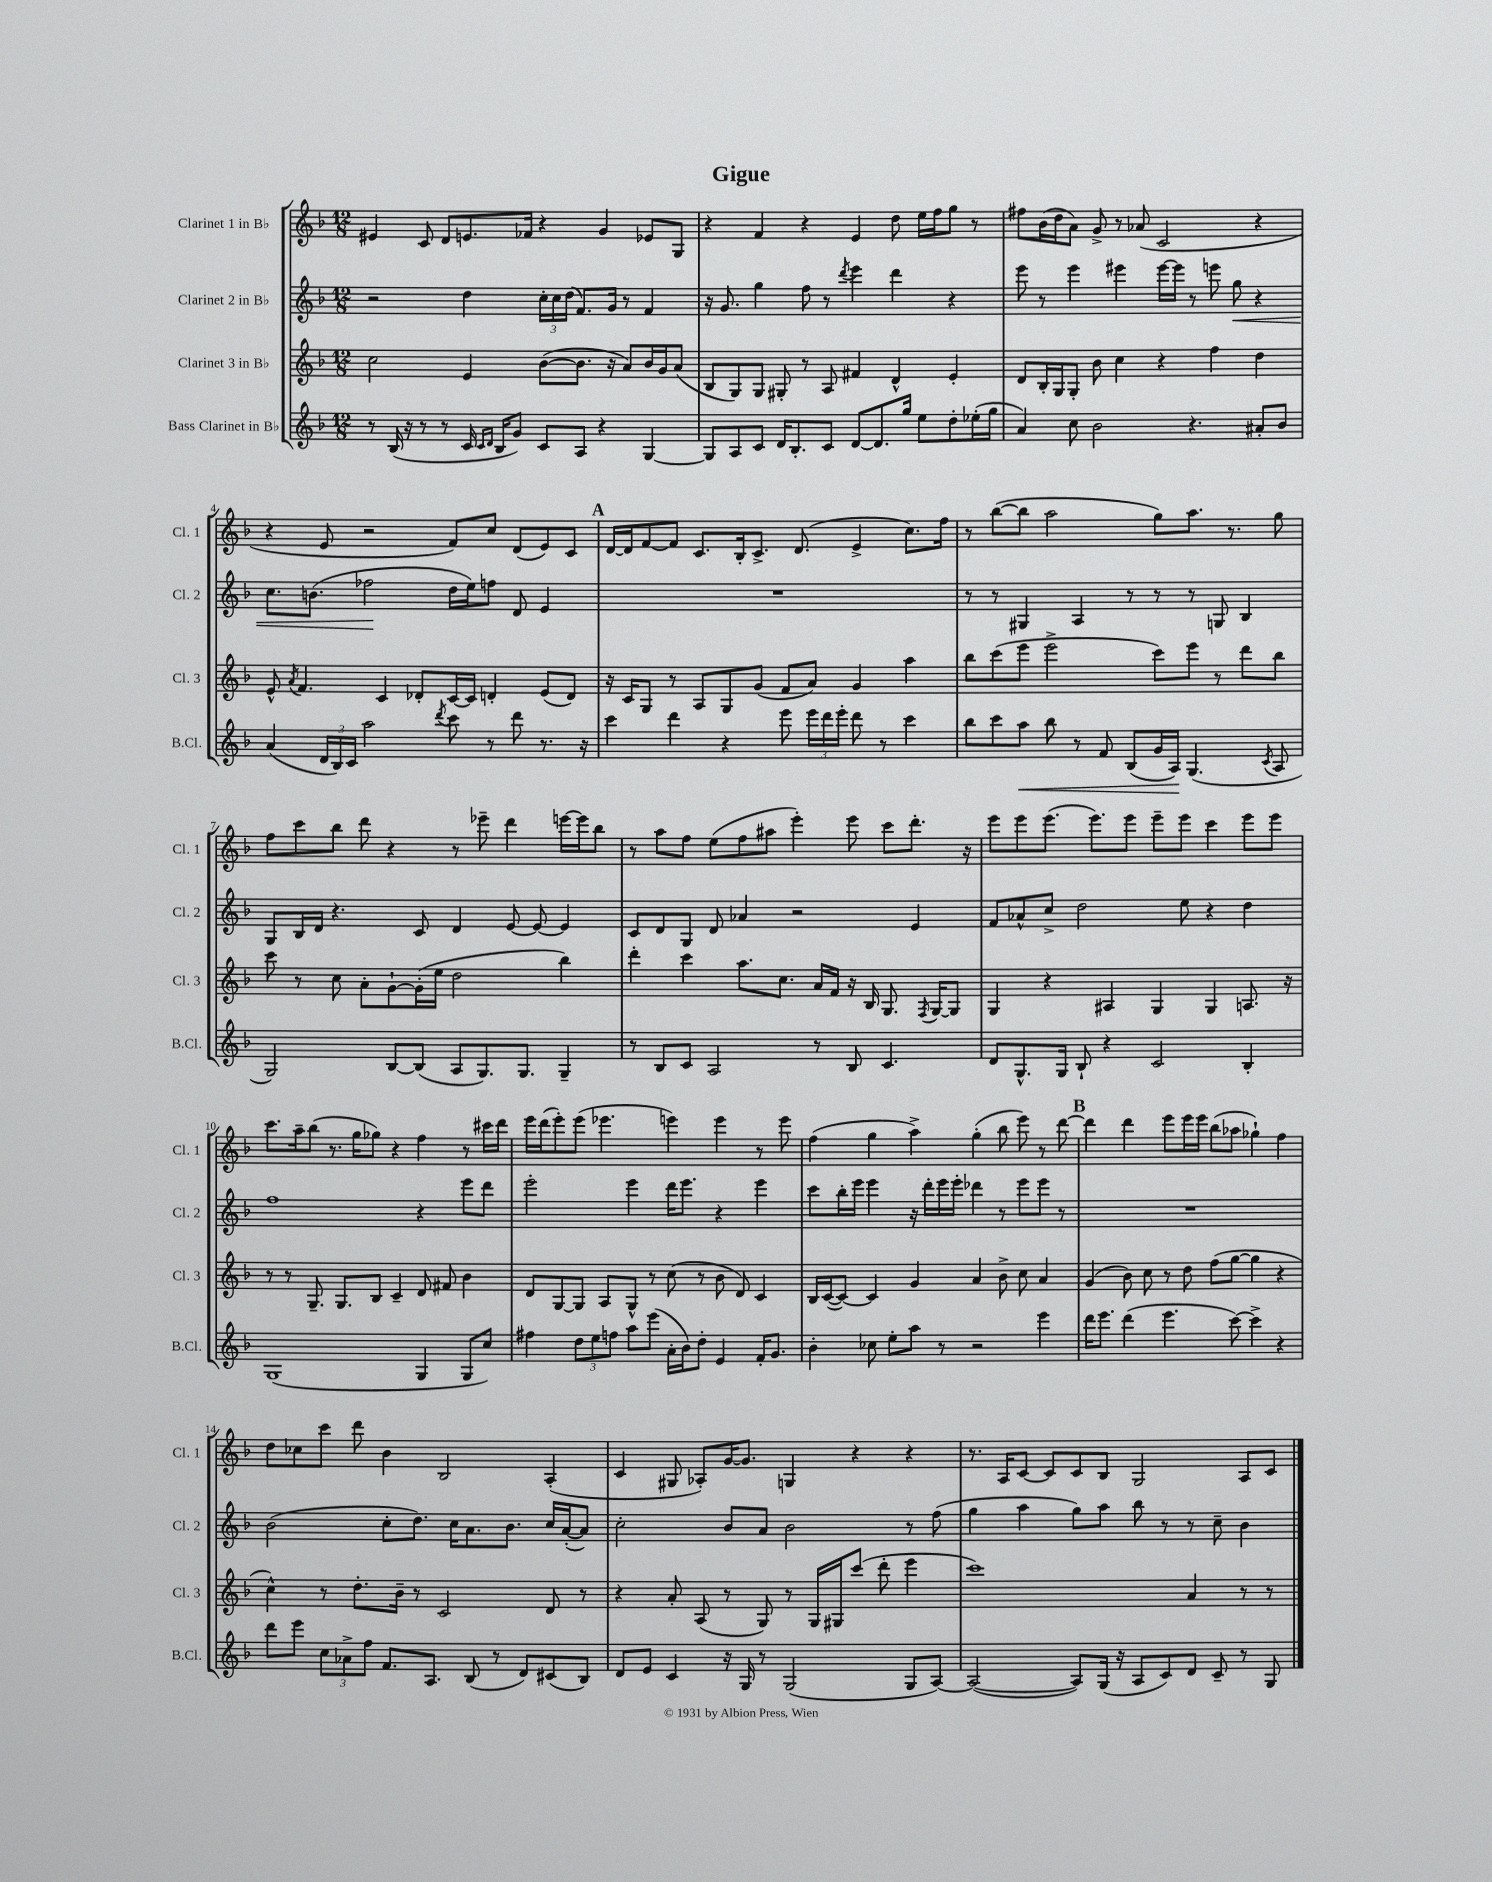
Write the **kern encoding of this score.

**kern	**dynam	**kern	**kern	**dynam	**kern
*part4	*part4	*part3	*part2	*part2	*part1
*staff4	*staff4	*staff3	*staff2	*staff2	*staff1
*I"Bass Clarinet in B♭	*	*I"Clarinet 3 in B♭	*I"Clarinet 2 in B♭	*	*I"Clarinet 1 in B♭
*I'B.Cl.	*	*I'Cl. 3	*I'Cl. 2	*	*I'Cl. 1
*clefG2	*	*clefG2	*clefG2	*	*clefG2
*k[b-]	*	*k[b-]	*k[b-]	*	*k[b-]
*M12/8	*	*M12/8	*M12/8	*	*M12/8
=1	=1	=1	=1	=1	=1
8r	.	2cc\	2r	.	4e#X/
(16B-/	.	.	.	.	.
16r	.	.	.	.	.
8r	.	.	.	.	8c/
8r	.	.	.	.	8d/L
16c/	.	4e/	4dd\	.	8.en/
16qqc/LL	.	.	.	.	.
16qqd/JJ	.	.	.	.	.
16B-/KL	.	.	.	.	.
8g/J)	.	.	.	.	.
.	.	.	.	.	16f-X/Jk
8c/L	.	([8b-\L	24cc'\LL	.	4r
.	.	.	24cc\	.	.
.	.	.	(24dd\JJ	.	.
8A/J	.	8.b-\J]	8.f/L)	.	.
4r	.	.	.	.	4g/
.	.	16r	16g/Jk	.	.
.	.	8a/L)	8r	.	.
[4G/	.	16b-/L	4f/	.	8e-X/L
.	.	16g/J	.	.	.
.	.	(8a/J	.	.	8G/J
=2	=2	=2	=2	=2	=2
8G/L]	.	8B-/L	16r	.	4r
.	.	.	8.g/	.	.
8A/	.	8G/)	.	.	.
8c/J	.	8G/J	4gg\	.	4f/
16d/KL	.	8G#X'/	.	.	.
8.B-'/	.	.	.	.	.
.	.	8r	8ff\	.	4r
8c/J	.	8A/	8r	.	.
.	.	.	8qddd/	.	.
[8d/L	.	4f#X/	4eee\	.	4e/
8.d/]	.	.	.	.	.
.	.	4d^^/	4ddd\	.	8dd\
16gg/Jk	.	.	.	.	.
8ee\L	.	.	.	.	16ee\LL
.	.	.	.	.	16ff\J
8dd'\	.	4e'/	4r	.	8gg\J
(16ee-X'\L	.	.	.	.	8r
16gg\JJ	.	.	.	.	.
=3	=3	=3	=3	=3	=3
4a/)	.	8d/L	8eee\	.	8ff#X\L
.	.	16B-'/L	8r	.	(16b-\L
.	.	16G/J	.	.	16dd\J
8cc\	.	8G'/J	4eee\	.	8a\J)
2b-\	.	8b-\	.	.	8g^/
.	.	4cc\	4eee#X\	.	8r
.	.	.	.	.	(8a-X/
.	.	4r	[16eee#\LL	.	2c/
.	.	.	16eee#\JJ]	.	.
4.r	.	.	8r	.	.
.	.	4ff\	8eeen\	.	.
!	!	!	!	!LO:HP:b	!
.	.	.	8gg\	<	.
8a#X'/L	.	4dd\	4r	.	4r
8b-/J	.	.	.	.	.
!!LO:LB:g=z
=4	=4	=4	=4	=4	=4
(4a/	.	8e^^/	8.cc\L	.	4r
.	.	8qa/	.	.	.
.	.	4.f/	.	.	.
.	.	.	(8.bn\J	.	.
24d/LL	.	.	.	.	8e/
24B-/)	.	.	.	.	.
24c/JJ	.	.	.	.	.
2aa\	.	.	2ff-X\	.	2r
.	.	4c/	.	.	.
.	.	8d-X'/L	.	.	.
8qddd/	.	.	.	.	.
8ccc\	.	[16c/L	16dd\LL	[	8f/L)
.	.	16c/JJ]	16ee\J)	.	.
8r	.	4dn'/	8ffn\J	.	8cc/J
8ddd\	.	.	8d/	.	(8d/L
8.r	.	(8e/L	4e/	.	8e/)
.	.	8d/J)	.	.	8c/J
16r	.	.	.	.	.
!!LO:REH:place=s1:t=A
=5	=5	=5	=5	=5	=5
4ccc\	.	16r	1.r	.	[16d/LL
.	.	16c/KL	.	.	16d/J]
.	.	8G/J	.	.	[8f/
4ddd\	.	8r	.	.	8f/J]
.	.	8A/L	.	.	8.c/L
4r	.	8G/	.	.	.
.	.	.	.	.	16B-'/k
.	.	(8g/J	.	.	8.c^/J
8eee\	.	8f/L	.	.	.
.	.	.	.	.	(8.d/
24eee\LL	.	8a/J)	.	.	.
24ddd\	.	.	.	.	.
24eee'\JJ	.	.	.	.	.
8ddd\	.	4g/	.	.	4e^/
8r	.	.	.	.	.
4ccc\	.	4aa\	.	.	8.cc\L)
.	.	.	.	.	16ff\Jk
=6	=6	=6	=6	=6	=6
8bb-\L	.	8bb-\L	8r	.	8r
8ccc\	.	(8ccc\	8r	.	([8bb-\L
!	!LO:HP:b	!	!	!	!
8aa\J	<	8eee\J	4G#X/	.	8bb-\J]
8bb-\	.	2eee^\	.	.	2aa\
8r	.	.	4A/	.	.
8f/	.	.	.	.	.
(8B-/L	.	.	8r	.	.
16g/L	.	8ccc\L)	8r	.	8gg\L)
16A/JJ)	.	.	.	.	.
(4.G/	[	8eee\J	8r	.	8.aa\J
.	.	8r	8Gn/	.	.
.	.	.	.	.	8.r
.	.	8ddd\L	4B-/	.	.
8qc/	.	.	.	.	.
8A/	.	8bb-\J	.	.	8gg\
!!LO:LB:g=z
=7	=7	=7	=7	=7	=7
2G/)	.	8ccc\	8G/L	.	8ff\L
.	.	8r	16B-/L	.	8ccc\
.	.	.	16d/JJ	.	.
.	.	8cc\	4.r	.	8bb-\J
.	.	8a'\L	.	.	8ddd\
[8B-/L	.	[8g`\	.	.	4r
(8B-/J]	.	(16g'\L]	8c/	.	.
.	.	16ee\JJ	.	.	.
8A/L	.	2dd\	4d/	.	8r
8.G/)	.	.	.	.	8eee-X~\
.	.	.	[8e/	.	4ddd\
8.G/J	.	.	.	.	.
.	.	.	8e/_	.	.
4G~/	.	4bb-\)	4e/]	.	[16eeen\LL
.	.	.	.	.	16eee\J]
.	.	.	.	.	8bb-\J
=8	=8	=8	=8	=8	=8
8r	.	4ddd'\	8c/L	.	8r
8B-/L	.	.	8d/	.	8aa\L
8c/J	.	4ccc\	8G/J	.	8ff\J
2A/	.	.	8d/	.	(8ee\L
.	.	8.aa\L	4a-X/	.	8ff\
.	.	.	.	.	8aa#X\J
.	.	8.cc\J	.	.	.
.	.	.	2r	.	4eee'\)
8r	.	16a/LL	.	.	.
.	.	16f/JJ	.	.	.
8B-/	.	16r	.	.	8eee\
.	.	16B-/	.	.	.
4.c/	.	8.G/	.	.	8ccc\L
.	.	.	4e/	.	8.ddd'\J
.	.	8qF/	.	.	.
.	.	[16G/KL	.	.	.
.	.	8G/J]	.	.	.
.	.	.	.	.	16r
=9	=9	=9	=9	=9	=9
8d/L	.	4G/	8f/L	.	8eee\L
8.G^^/	.	.	8a-X^^/	.	8eee\
.	.	4r	8cc^/J	.	(8.eee\J
16G/Jk	.	.	.	.	.
8B-`/	.	.	2dd\	.	.
.	.	.	.	.	8.eee\L)
4r	.	4A#X/	.	.	.
.	.	.	.	.	8eee\J
2c/	.	4G/	.	.	8eee~\L
.	.	.	8ee\	.	8eee\J
.	.	4G/	4r	.	4ccc\
4B-'/	.	8.An/	4dd\	.	8eee\L
.	.	.	.	.	8eee\J
.	.	16r	.	.	.
!!LO:LB:g=z
=10	=10	=10	=10	=10	=10
(1G	.	8r	1ff	.	8.ccc\L
.	.	8r	.	.	.
.	.	.	.	.	16aa~\k
.	.	8.G~/	.	.	(8bb-\J
.	.	.	.	.	8.r
.	.	8.G/L	.	.	.
.	.	.	.	.	16gg\KL
.	.	8B-/J	.	.	8gg-X\J)
.	.	4c~/	.	.	4r
4G/	.	8d/	4r	.	4ff\
.	.	8f#X/	.	.	.
8G/L	.	4b-\	8eee\L	.	8r
8cc/J)	.	.	8ddd\J	.	16ccc#X\LL
.	.	.	.	.	16ddd\JJ
=11	=11	=11	=11	=11	=11
4ff#X\	.	8d/L	2eee'\	.	16eee\LL
.	.	.	.	.	(16ddd\J
.	.	[8G/	.	.	8eee'\)
12dd\L	.	8G/J]	.	.	(8eee\J
12ee\	.	.	.	.	.
.	.	8A/L	.	.	4.eee-X\
12ffn\J	.	.	.	.	.
8aa\L	.	8G^^/J	4eee\	.	.
(8eee\J	.	8r	.	.	.
16a'\LL	.	(8cc\	16ddd\KL	.	4eeen\)
16b-\J)	.	.	8.eee\J	.	.
8dd'\J	.	8r	.	.	.
4e/	.	8b-\	4r	.	4eee\
.	.	8d/)	.	.	.
16f'/KL	.	4c/	4eee\	.	8r
8.g/J	.	.	.	.	.
.	.	.	.	.	8eee\
=12	=12	=12	=12	=12	=12
4b-'\	.	16B-/LL	8ccc\L	.	(4ff\
.	.	([16c/J	.	.	.
.	.	8c/J_)	16bb-'\L	.	.
.	.	.	16eee\JJ	.	.
8cc-X\	.	4c/]	4eee\	.	4gg\
8ee'\L	.	.	.	.	.
8aa\J	.	4g/	16r	.	4aa^\)
.	.	.	16ddd'\LL	.	.
8r	.	.	16eee\	.	.
.	.	.	16eee'\JJ	.	.
2r	.	4a/	4ddd-X\	.	(4gg'\
.	.	8b-^\	8r	.	8bb-\
.	.	8cc\	8eee\L	.	8eee\)
4eee\	.	4a/	8eee\J	.	8r
.	.	.	8r	.	[8ddd\
!!LO:REH:place=s1:t=B
=13	=13	=13	=13	=13	=13
16ddd\KL	.	(4g/	1.r	.	4ddd\]
8.eee\J	.	.	.	.	.
(4ddd\	.	8b-\)	.	.	4ddd\
.	.	8cc\	.	.	.
4.eee\	.	8r	.	.	8eee\L
.	.	8dd\	.	.	16eee\L
.	.	.	.	.	16eee\JJ
.	.	(8ff\L	.	.	(8bb-\L
[8ccc\)	.	[8gg\J	.	.	8aa-X\J
4ccc^\]	.	4gg\]	.	.	4gg-X`\)
4r	.	4r	.	.	4ff\
!!LO:LB:g=z
=14	=14	=14	=14	=14	=14
8ddd\L	.	4cc^^\)	(2b-\	.	8dd\L
8eee\J	.	.	.	.	8cc-X\
12cc\L	.	8r	.	.	8ccc\J
12a-X^\	.	.	.	.	.
.	.	8.dd'\L	.	.	8ddd\
12ff\J	.	.	.	.	.
8.f/L	.	.	8cc'\L	.	4b-\
.	.	16b-~\Jk	.	.	.
.	.	8r	8.dd\J)	.	.
8.A/J	.	.	.	.	.
.	.	2c/	.	.	2B-/
.	.	.	16cc\KL	.	.
(8B-/	.	.	8.a\	.	.
8r	.	.	.	.	.
.	.	.	8.b-\J	.	.
8d/L)	.	.	.	.	.
(8c#X/	.	8d/	16cc/LL	.	(4A'/
.	.	.	([16a'/J	.	.
8B-/J)	.	8r	8a/J])	.	.
=15	=15	=15	=15	=15	=15
8d/L	.	4r	2cc'\	.	4c/
8e/J	.	.	.	.	.
4c/	.	8a'/	.	.	8G#X/
.	.	(8A/	.	.	8A-X'/L)
16r	.	8r	8b-/L	.	[16g/K
16G/	.	.	.	.	8.g/J]
8r	.	8G/)	8a/J	.	.
(2G/	.	8r	2b-\	.	4Gn/
.	.	16G/LL	.	.	.
.	.	16G#X/J	.	.	.
.	.	(8ccc/J	.	.	4r
.	.	8ddd'\	.	.	.
8G/L	.	4eee\	8r	.	4r
[8A/J)	.	.	(8ff\	.	.
=16	=16	=16	=16	=16	=16
(2A/_	.	1ccc)	4gg\	.	8.r
.	.	.	.	.	16A/KL
.	.	.	4aa\	.	[8c/J
.	.	.	.	.	8c/L]
8A/L])	.	.	8gg\L)	.	8c/
(16G/Jk	.	.	8aa\J	.	8B-/J
16r	.	.	.	.	.
8A/L	.	.	8bb-\	.	2G/
8c/)	.	.	8r	.	.
8d/J	.	4a/	8r	.	.
8c~/	.	.	8cc~\	.	.
8r	.	8r	4b-\	.	8A/L
8G/	.	8r	.	.	8c/J
==	==	==	==	==	==
*-	*-	*-	*-	*-	*-
